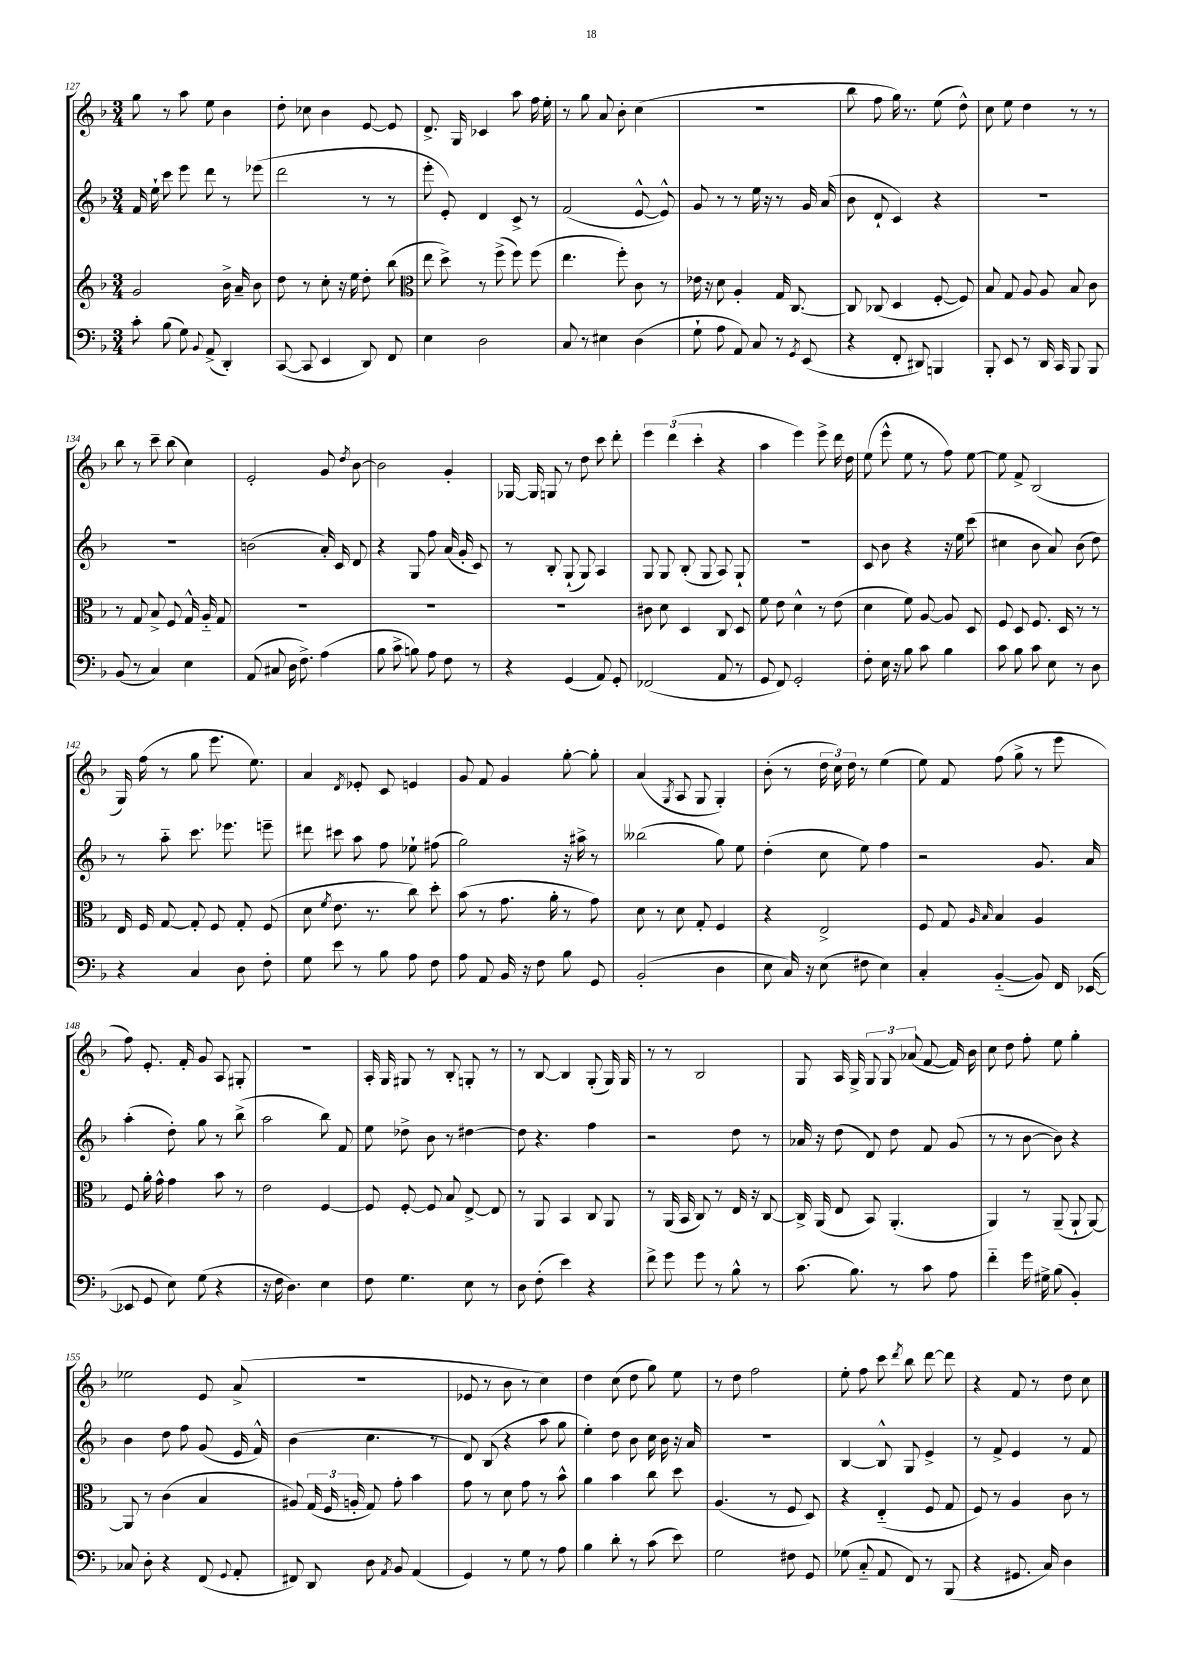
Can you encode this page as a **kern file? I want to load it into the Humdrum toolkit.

**kern	**kern	**kern	**kern
*part4	*part3	*part2	*part1
*staff4	*staff3	*staff2	*staff1
*clefF4	*clefG2	*clefG2	*clefG2
*k[b-]	*k[b-]	*k[b-]	*k[b-]
*M3/4	*M3/4	*M3/4	*M3/4
=127	=127	=127	=127
8c'\	2g/	16f/	8gg\
.	.	16ee`\	.
(8B-\	.	8ccc\	8r
8G\)	.	8eee\	8aa\
8qqBB-/	.	.	.
(8AA^/	.	8ddd\	8ee\
4DD'/)	16b-^\	8r	4b-\
.	16a~/	.	.
.	8b-\	(8eee-X\	.
=128	=128	=128	=128
([8CC/	8dd\	2ddd\	8dd'\
8CC/]	8r	.	8cc-X\
4EE/	8cc'\	.	4b-\
.	16r	.	.
.	16ee\	.	.
8DD/)	8dd'\	8r	[8e/
8FF/	(8bb-\	8r	8e/]
=129	=129	=129	=129
*	*clefC3	*	*
4E\	8ee\	8eee'\	8.d^/
.	8dd^\)	8e'/)	.
.	.	.	16G/
2D\	8r	4d/	4c-X/
.	(8ff^\	.	.
.	8ff\)	8c^/	8aa\
.	(8ff\	8r	16ff\
.	.	.	16ee'\
=130	=130	=130	=130
8C/	4.ee\	(2f/	8r
8r	.	.	8gg\
4E#X\	.	.	8a/
.	8ff'\)	.	8b-'\
(4D\	8c\	[8e^^/	(4cc\
.	8r	8e^^/])	.
=131	=131	=131	=131
8G`\	16e-X\	8g/	2.r
.	16r	.	.
8A\	8d\	8r	.
8AA/)	4A'/	8r	.
8C/	.	16ee\	.
.	.	16r	.
8r	16G/	8r	.
.	[8.C/	.	.
8qGG/	.	.	.
(8EE/	.	16g/	.
.	.	(16a/	.
=132	=132	=132	=132
4r	8C/]	8b-\	8bb-\
.	(8C-X/	8d`/	8ff\
8FF'/	4D/	4c/)	16gg\)
.	.	.	8.r
8DD#X/)	.	.	.
4BBBn/	[8F'/	4r	(8ee\
.	8F/])	.	8dd^^\)
=133	=133	=133	=133
8BBB-'/	8B-/	2.r	8cc\
8EE/	8G/	.	8ee\
8r	8A/	.	4dd\
16DD/	8A/	.	.
16CC/	.	.	.
8BBB-/	8B-/	.	8r
8BBB-/	8c\	.	8r
!!LO:LB:g=z
=134	=134	=134	=134
(8BB-/	8r	2.r	8bb-\
8r	8G/	.	8r
4C/)	8B-^/	.	8ccc~\
.	8F/	.	(8bb-\
4E\	16G^^/	.	4cc\)
.	16A/	.	.
.	8G/	.	.
=135	=135	=135	=135
(8AA/	2.r	(2bn\	2e'/
8C#X/	.	.	.
16D\	.	.	.
8.F^\)	.	.	.
(4A\	.	16a'/)	8g/
.	.	16c/	.
.	.	.	8qdd/
.	.	8d/	[8b-\
=136	=136	=136	=136
8B-\	2.r	4r	2b-\]
8c^\	.	.	.
8Bn\)	.	8G/	.
8A\	.	8ff\	.
8F\	.	(16a/	4g'/
.	.	16g'/	.
8r	.	8c/)	.
=137	=137	=137	=137
4r	2.r	8r	[16G-X/
.	.	.	16G-/]
.	.	8B-'/	8Gn/
(4GG/	.	(8G`/	8r
.	.	8G/)	8dd\
8AA/)	.	4A/	8ccc\
8GG'/	.	.	8ddd'\
=138	=138	=138	=138
(2FF-X/	8c#X\	8G/	6eee\
.	8d\	8G/	.
.	.	.	(6ddd\
.	4D/	(8B-'/	.
.	.	.	6ccc'\
.	.	8G/	.
8AA/	8C/	8A/)	4r
8r	8D/	8G`/	.
=139	=139	=139	=139
8GG/	8f\	2.r	4aa\
8FF/)	8e\	.	.
2GG'/	4d^^\	.	4eee\)
.	8r	.	8eee^\
.	(8e\	.	16ddd\
.	.	.	16dd\
=140	=140	=140	=140
8F'\	4d\	8c/	(8ee\
16E\	.	8b-\	8eee^^\
16r	.	.	.
8B-\	8f\)	4r	8ee\
8c\	[8A/	.	8r
4B-\	8A/]	16r	8ff\)
.	.	16ee\	.
.	8D/	(8ccc\	[8ee\
=141	=141	=141	=141
8c\	8F/	4cc#X\	8ee\]
8B-\	8D/	.	8f^/
8c\	8.F/	8b-\	(2B-/
8E\	.	8a/)	.
.	16D/	.	.
8r	8r	(8b-\	.
8D\	8r	8dd\)	.
!!LO:LB:g=z
=142	=142	=142	=142
4r	16E/	8r	16G/)
.	16F/	.	(16ff\
.	[8G/	8aa\	8r
4C/	8G'/]	8.ccc\	8gg\
.	8F/	.	8.eee\
.	.	8.eee-X\	.
8D\	8G'/	.	.
.	.	.	8.ee\)
8F'\	(8F/	8eeen~\	.
=143	=143	=143	=143
8G\	8d\	8ddd#X\	4a/
.	8qf/	.	.
8e\	8.e\	8ccc#X\	.
.	.	.	8qd/
8r	.	8aa\	8e-X'/
.	8.r	.	.
8B-\	.	8ff\	8c/
8A\	8cc\)	8ee-X`\	4en/
8F\	8dd'\	(8ff#X\	.
=144	=144	=144	=144
8A\	(8b-\	2gg\)	8g/
8AA/	8r	.	8f/
16BB-/	8.g\	.	4g/
16r	.	.	.
8F\	.	.	.
.	16a'\	.	.
8B-\	8r	16r	[8gg'\
.	.	16aa#X^\	.
8GG/	8g\)	8r	8gg'\]
=145	=145	=145	=145
(2BB-'/	8d\	(2bb--X\	(4a/
.	8r	.	.
.	.	.	8qG/
.	8d\	.	8A/
.	8G'/	.	8G/
4D\	4F/	8gg\)	4G'/)
.	.	8ee\	.
=146	=146	=146	=146
8E\	4r	(4dd'\	(8b-'\
16C/)	.	.	8r
16r	.	.	.
(8E\	2E^/	8cc\	24dd\
.	.	.	24cc\)
.	.	.	24dd\
8F#X\	.	8ee\)	8r
4E\)	.	4ff\	(4ee\
=147	=147	=147	=147
4C'/	8F/	2r	8ee\)
.	8G/	.	8f/
.	16qqA/	.	.
.	16qqB-/	.	.
([4BB-/	4B-/	.	(8ff\
.	.	.	8gg^\
8BB-/])	4A/	8.g/	8r
16FF/	.	.	8eee\
([16EE-X/	.	16a/	.
!!LO:LB:g=z
=148	=148	=148	=148
8EE-X/]	8F/	(4aa'\	8ff\)
8GG/	16a'\	.	8.e'/
.	16g^^\	.	.
8E\)	4g\	8dd'\)	.
.	.	.	16f'/
(8G\	.	8gg\	8g/
4r	8b-\	8r	8A/
.	8r	(8bb-^\	8G#X'/
=149	=149	=149	=149
16r	2e\	2aa\	2.r
16F\	.	.	.
4.D\)	.	.	.
4E\	[4F/	8bb-\)	.
.	.	8f/	.
=150	=150	=150	=150
8F\	8F/]	8ee\	16A'/
.	.	.	16G/
4.G\	[8F'/	8dd-X^\	8G#X/
.	8F/]	8b-\	8r
.	8B-/	8r	8B-'/
8E\	[8E^/	[4dd#X\	8Gn'/
8r	8E/]	.	8r
=151	=151	=151	=151
8D\	8r	8dd#\]	8r
(8F'\	8AA/	4.r	[8B-/
4e\)	4BB-/	.	4B-/]
4r	8C/	4ff\	(8G'/
.	8AA/	.	16G/)
.	.	.	16G/
=152	=152	=152	=152
8f^\	8r	2r	8r
8g\	(16AA/	.	8r
.	16BB-/	.	.
8g\	8C/)	.	2B-/
8r	8r	.	.
8B-^^\	16E/	8dd\	.
.	16r	.	.
8r	[8C/	8r	.
=153	=153	=153	=153
(8.c\	16C^/]	16a-X/	8G/
.	(16AA/	16r	.
.	8E/	(8dd\	16A/
8.B-\)	.	.	16G^/
.	8BB-/)	8d/)	12G/
.	.	.	12G/
8r	(4.AA'/	8dd\	.
.	.	.	(12a-X/
8c\	.	8f/	[8f/
8A\	.	(8g/	16f/])
.	.	.	16b-\
=154	=154	=154	=154
4f\	4AA/)	8r	8cc\
.	.	8r	8dd\
16g\	8r	[8b-\	8ff'\
16G#X^\	.	.	.
(8B-\	(8AA~/	8b-\])	8ee\
4BB-'/)	8AA`/	4r	4gg'\
.	[8AA/)	.	.
!!LO:LB:g=z
=155	=155	=155	=155
8C-X/	8AA/]	4b-\	2ee-X\
8D'\	8r	.	.
4r	(4c\	8dd\	.
.	.	8ff\	.
(8FF/	4B-/	(8g/	8e/
8qqGG/	.	.	.
8AA'/	.	16e/	(8a^/
.	.	16f^^/)	.
=156	=156	=156	=156
8FF#X/)	8A#X/)	(4b-\	2.r
8DD/	(24G/	.	.
.	24F/	.	.
.	24An'/	.	.
8D\	8G/)	4.cc\	.
8qAA/	.	.	.
8BB-/	8g'\	.	.
(4AA/	4b-\	.	.
.	.	8r	.
=157	=157	=157	=157
4GG/)	8g\	8d/)	8e-X/
.	8r	(8B-/	8r
8r	8d\	4r	8b-\
8G\	8g\	.	8r
8r	8r	8aa\	4cc\)
8A\	8b-^^\	8gg\	.
=158	=158	=158	=158
4B-\	4a\	4ee'\)	4dd\
8d'\	4b-\	8dd\	(8cc\
8r	.	8b-\	8dd\
(8c\	8cc\	16cc\	8gg\)
.	.	16b-\	.
8e\)	8dd\	16r	8ee\
.	.	16a/	.
=159	=159	=159	=159
2G\	(4.A/	2.r	8r
.	.	.	8dd\
.	.	.	2ff\
.	8r	.	.
8F#X\	8F/	.	.
8GG/	8D/)	.	.
=160	=160	=160	=160
(8G-X\	4r	[4B-/	8ee'\
8C/	.	.	8ff\
8AA/	(4E/	8B-^^/]	8ccc\
.	.	.	8qddd/
8FF/)	.	8G/	8bb-\
8r	8F/	4e^/	[8ddd\
(8BBB-/	8G/	.	8ddd\]
=161	=161	=161	=161
4r	8F/)	8r	4r
.	8r	8f^/	.
8.GG#X/	4A/	4e/	8f/
.	.	.	8r
16C/)	.	.	.
4D\	8c\	8r	8dd\
.	8r	8f/	8cc\
==	==	==	==
*-	*-	*-	*-
